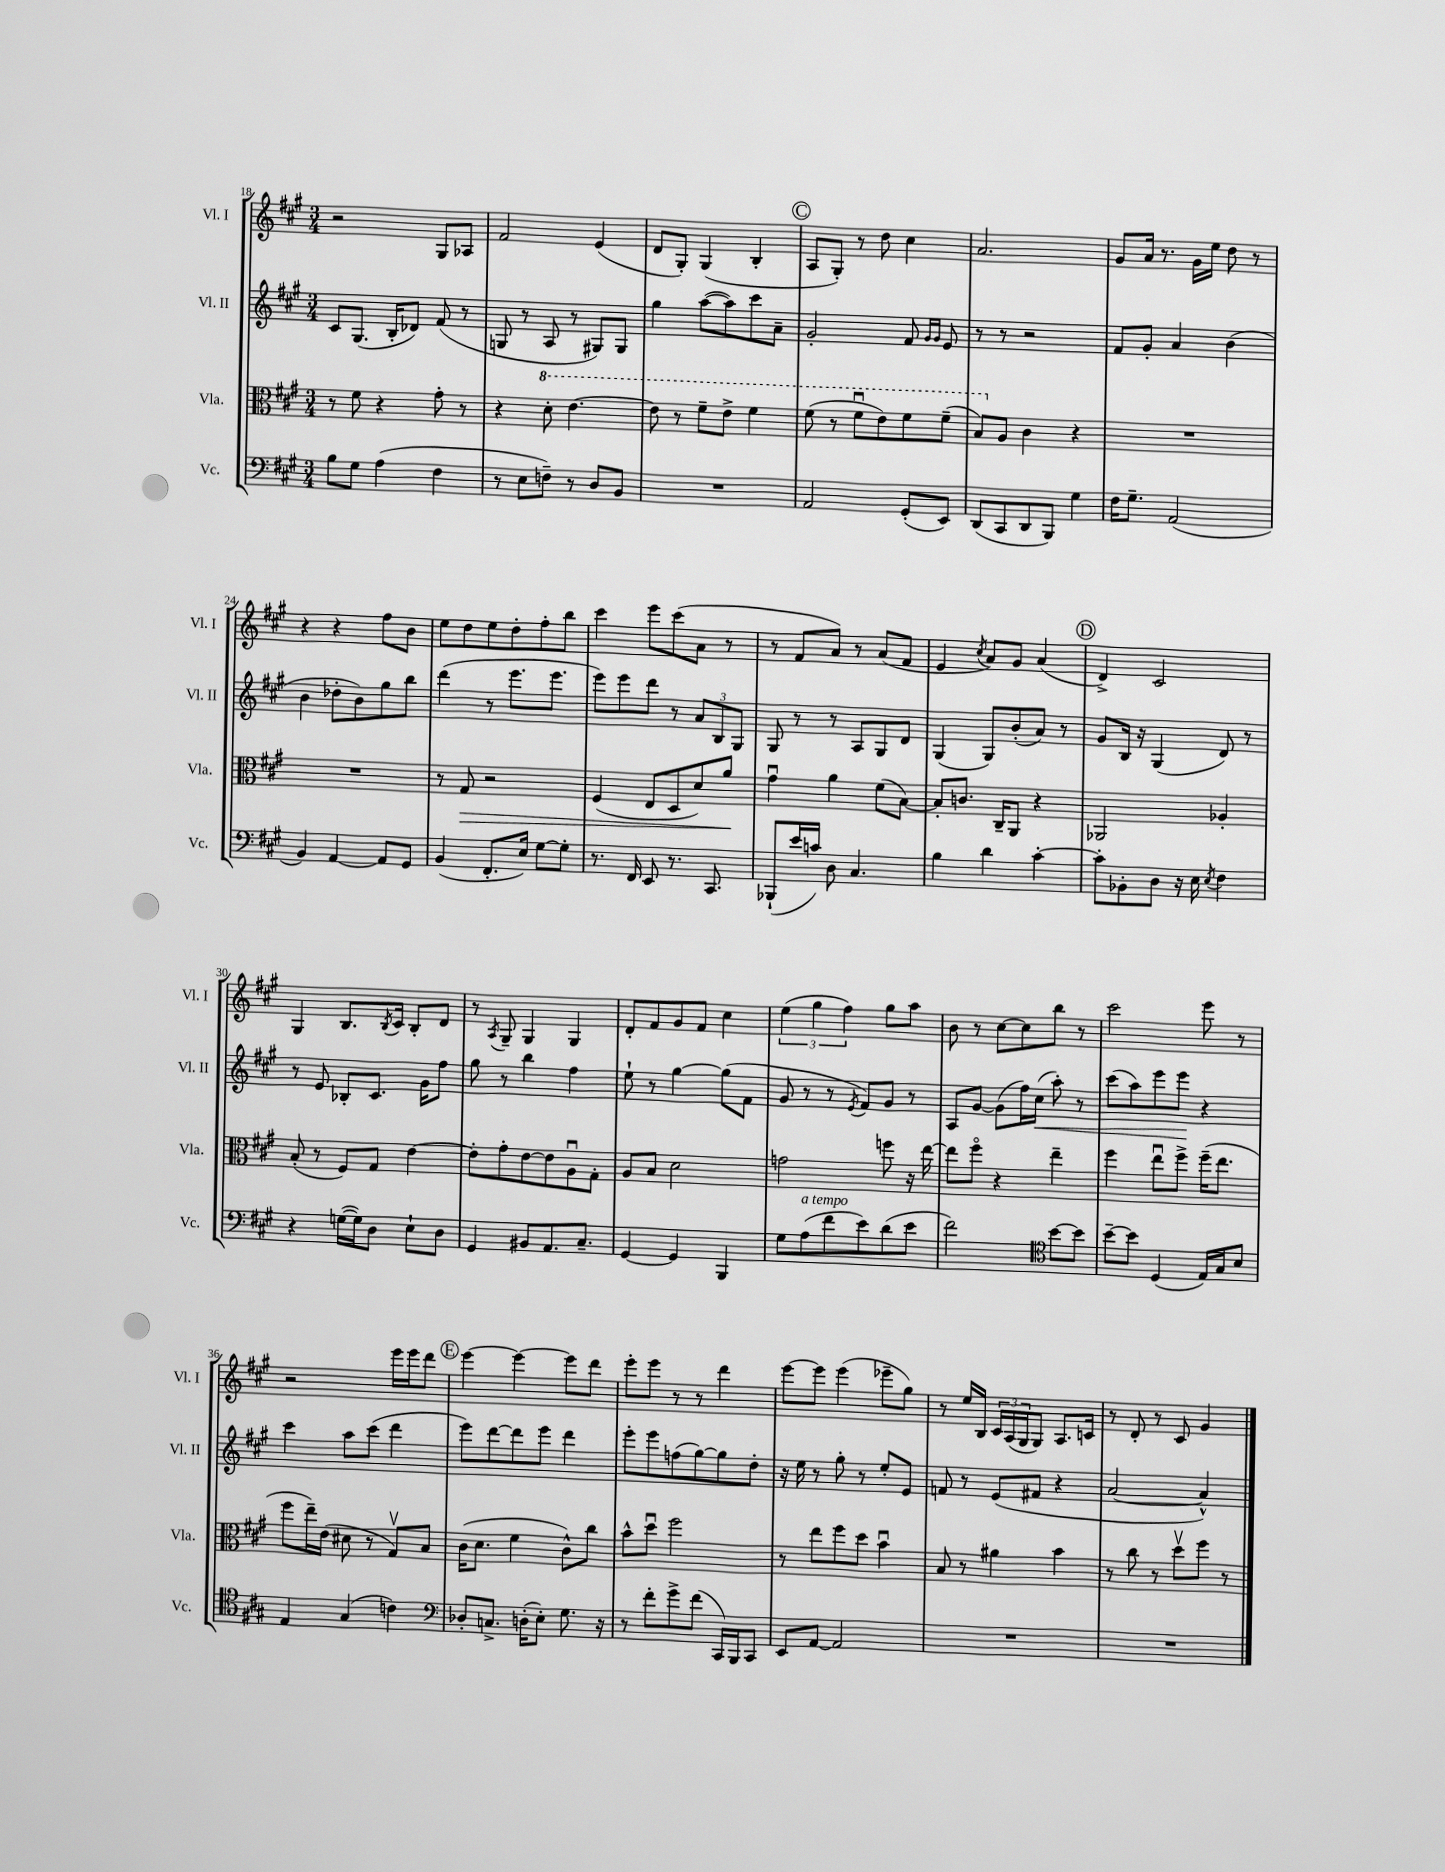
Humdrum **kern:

**kern	**kern	**dynam	**kern	**dynam	**kern
*part4	*part3	*part3	*part2	*part2	*part1
*staff4	*staff3	*staff3	*staff2	*staff2	*staff1
*I"Vc.	*I"Vla.	*	*I"Vl. II	*	*I"Vl. I
*I'Vc.	*I'Vla.	*	*I'Vl. II	*	*I'Vl. I
*clefF4	*clefC3	*	*clefG2	*	*clefG2
*k[f#c#g#]	*k[f#c#g#]	*	*k[f#c#g#]	*	*k[f#c#g#]
*M3/4	*M3/4	*	*M3/4	*	*M3/4
=18	=18	=18	=18	=18	=18
8B\L	8r	.	8c#/L	.	2r
8G#\J	8f#\	.	(8.G#/J	.	.
(4A\	4r	.	.	.	.
.	.	.	16B'/KL	.	.
.	.	.	8d-X/J)	.	.
4F#\	8g#'\	.	(8f#/	.	8G#/L
.	8r	.	8r	.	8A-X/J
=19	=19	=19	=19	=19	=19
8r	4r	.	8Gn/	.	2f#/
8E\L	.	.	8r	.	.
*	*8va	*	*	*	*
8Fn~\J)	8dd'\	.	8A/	.	.
8r	[4.ee\	.	8r	.	.
8D/L	.	.	8G#X/L)	.	(4e/
8BB/J	.	.	8G#/J	.	.
=20	=20	=20	=20	=20	=20
2.r	8ee\]	.	4gg#\	.	8d/L
.	8r	.	.	.	8G#'/J)
.	8ff#~\L	.	([8aa\L	.	(4G#/
.	8ee^\J	.	8aa\])	.	.
.	4ff#\	.	8ccc#\	.	4B'/
.	.	.	8a~\J	.	.
!!LO:REH:place=s1:t=C
=21	=21	=21	=21	=21	=21
2AA/	(8ff#\	.	2g#'/	.	8A/L
.	8r	.	.	.	8G#'/J)
.	8ff#u\L	.	.	.	8r
.	8ee\)	.	.	.	8dd\
(8GG#'/L	8ff#\	.	8f#/	.	4cc#\
.	.	.	16qqg#/LL	.	.
.	.	.	16qqg#/JJ	.	.
8EE/J)	(8ff#~\J	.	8e/	.	.
=22	=22	=22	=22	=22	=22
(8DD/L	8b/L)	.	8r	.	2.a/
*	*X8va	*	*	*	*
8CC#/	8A/J	.	8r	.	.
8DD/	4c#\	.	2r	.	.
8BBB/J)	.	.	.	.	.
4G#\	4r	.	.	.	.
=23	=23	=23	=23	=23	=23
16F#\KL	2.r	.	8f#/L	.	8g#/L
8.G#~\J	.	.	.	.	.
.	.	.	8g#'/J	.	16a/Jk
.	.	.	.	.	8.r
(2AA/	.	.	4a/	.	.
.	.	.	.	.	16g#\LL
.	.	.	.	.	16ee\JJ
.	.	.	(4b\	.	8dd\
.	.	.	.	.	8r
!!LO:LB:g=z
=24	=24	=24	=24	=24	=24
4BB/)	2.r	.	4b\	.	4r
[4AA/	.	.	8dd-X'\L	.	4r
.	.	.	8b\)	.	.
8AA/L]	.	.	8gg#\	.	8ff#\L
8GG#/J	.	.	8bb\J	.	8b\J
=25	=25	=25	=25	=25	=25
(4BB/	8r	.	(4ddd\	.	8ee\L
!	!	!LO:HP:b	!	!	!
.	8G#/	>	.	.	8dd\
8.FF#'/L	2r	.	8r	.	8ee\
.	.	.	8.eee\L	.	8dd'\
16E/Jk)	.	.	.	.	.
[8G#\L	.	.	.	.	8ff#'\
.	.	.	8.eee\J	.	.
8G#'\J]	.	.	.	.	8bb\J
=26	=26	=26	=26	=26	=26
8.r	(4F#/	.	8eee\L)	.	4ccc#\
.	.	.	8eee\	.	.
16FF#/	.	.	.	.	.
8EE/	8E/L	.	8ddd\J	.	8eee\L
8.r	8D/	.	8r	.	(8ccc#\
.	8d/)	.	12a/L	.	8a\J
8.CC#/	.	.	.	.	.
.	.	.	12B/	.	.
.	8a/J	.	.	.	8r
.	.	.	12G#/J	.	.
.	.	]	.	.	.
=27	=27	=27	=27	=27	=27
(8BBB-X`/L	4g#u\	.	8G#/	.	8r
16e/L	.	.	8r	.	8f#/L
16cn/JJ)	.	.	.	.	.
8D\	4a\	.	8r	.	8a/J)
4.C#/	.	.	8A/L	.	8r
.	(8f#\L	.	8G#/	.	(8a/L
.	[8B\J)	.	8d/J	.	8f#/J
=28	=28	=28	=28	=28	=28
4B\	8B'/L]	.	(4G#/	.	4e/
.	8.cn/J	.	.	.	.
.	.	.	.	.	8qcc#/
4d\	.	.	8G#/L)	.	8a/L)
.	16C#~/KL	.	.	.	.
.	8AA/J	.	(8b'/	.	8g#/J
[4c#'\	4r	.	8a/J)	.	(4a/
.	.	.	8r	.	.
!!LO:REH:place=s1:t=D
=29	=29	=29	=29	=29	=29
8c#'\L]	2AA-X/	.	8g#/L	.	4d^/)
8BB-X'\	.	.	16B/Jk	.	.
.	.	.	16r	.	.
8D\J	.	.	(4G#/	.	2c#/
16r	.	.	.	.	.
16E\	.	.	.	.	.
8qE/	.	.	.	.	.
4F#\	4A-X'/	.	8d/)	.	.
.	.	.	8r	.	.
!!LO:LB:g=z
=30	=30	=30	=30	=30	=30
4r	(8B'/	.	8r	.	4G#/
.	8r	.	8e/	.	.
([16Gn\LL	8F#/L)	.	8B-X'/L	.	8.B/L
16G\J])	.	.	.	.	.
8D\J	8G#/J	.	8.c#/J	.	.
.	.	.	.	.	8qB/
.	.	.	.	.	16c#/Jk
8E`\L	[4e\	.	.	.	8B'/L
.	.	.	16g#\KL	.	.
8D\J	.	.	8ff#\J	.	8d/J
=31	=31	=31	=31	=31	=31
4GG#/	8e'\L]	.	8gg#\	.	8r
.	.	.	.	.	8qA/
.	8g#'\	.	8r	.	8G#~/
8BB#X/L	[8e\	.	4bb\	.	4G#/
8.AA/	8e\]	.	.	.	.
.	8Au\	.	4ff#\	.	4G#/
8.C#~/J	.	.	.	.	.
.	8G#'\J	.	.	.	.
=32	=32	=32	=32	=32	=32
[4GG#/	8A/L	.	8ee`\	.	8d'/L
.	8B/J	.	8r	.	8f#/
4GG#/]	2d\	.	[4gg#\	.	8g#/
.	.	.	.	.	8f#/J
4BBB/	.	.	(8gg#\L]	.	4cc#\
.	.	.	8f#\J	.	.
=33	=33	=33	=33	=33	=33
8G#\L	2gn\	.	8g#/	.	(6ee\
!LO:TX:a:i:t=a tempo	!	!	!	!	!
(8A\	.	.	8r	.	.
.	.	.	.	.	6gg#\
8f#\	.	.	8r	.	.
.	.	.	.	.	6ff#\)
.	.	.	8qe/	.	.
8e\)	.	.	8f#/L)	.	.
(8d\	8ffn\	.	8g#/J	.	8gg#\L
8e\J	16r	.	8r	.	8aa\J
.	[16ee\	.	.	.	.
=34	=34	=34	=34	=34	=34
2f#\)	8ee\L]	.	8A/L	.	8b\
.	8ff#\J	.	[8g#/J	.	8r
.	4r	.	(8g#\L]	.	[8cc#\L
.	.	.	16ff#\L)	.	8cc#\]
!	!	!	!	!LO:HP:b	!
.	.	.	(16cc#\JJ	<	.
*clefC4	*	*	*	*	*
[8b\L	4ee~\	.	8aa'\)	.	8bb\J
8b\J]	.	.	8r	.	8r
=35	=35	=35	=35	=35	=35
[8b~\L	4ff#\	.	(8ccc#\L	.	2ccc#\
8b\J]	.	.	8aa\)	.	.
(4D/	8eeu\L	.	8eee\	.	.
.	8ff#^\J	.	8eee\J	.	.
16E/LL)	(16ff#~\KL	.	4r	[	8eee\
16G#/J	8.ee\J	.	.	.	.
8B/J	.	.	.	.	8r
!!LO:LB:g=z
=36	=36	=36	=36	=36	=36
4E/	8ff#\L	.	4ccc#\	.	2r
.	16ee~\L)	.	.	.	.
.	(16e\JJ	.	.	.	.
(4G#/	8d#X\	.	8aa\L	.	.
.	8r	.	(8ccc#\J	.	.
4cn\)	8G#v/L)	.	4ddd\	.	16eee\LL
.	.	.	.	.	16eee\J
.	8B/J	.	.	.	8ddd\J
!!LO:REH:place=s1:t=E
=37	=37	=37	=37	=37	=37
*clefF4	*	*	*	*	*
8D-X'/L	(16c#\KL	.	8eee\L)	.	[4eee\
.	8.d\J	.	.	.	.
8.Cn^/J	.	.	[8ddd\	.	.
.	4f#\	.	8ddd\]	.	4eee\_
(16Dn'\KL	.	.	.	.	.
8E'\J)	.	.	8eee\J	.	.
8.G#\	8c#^^\L)	.	4ddd\	.	8eee\L]
.	8cc#\J	.	.	.	8ddd\J
16r	.	.	.	.	.
=38	=38	=38	=38	=38	=38
8r	8b^^\L	.	8eee'\L	.	8eee'\L
8f#'\L	8ddu\J	.	8eee\	.	8eee\J
8g#^\	2ff#\	.	(8ffn\	.	8r
(8f#\J	.	.	[8gg#\)	.	8r
16CC#/LL)	.	.	8gg#\]	.	4ddd\
16BBB/J	.	.	.	.	.
8CC#/J	.	.	8dd'\J	.	.
=39	=39	=39	=39	=39	=39
8EE/L	8r	.	16r	.	[8eee\L
.	.	.	16ee\	.	.
[8AA/J	8ee\L	.	8r	.	8eee\J]
2AA/]	8ff#\	.	8gg#'\	.	(4eee\
.	8dd\J	.	8r	.	.
.	4bu\	.	8ee'/L	.	8eee-X~\L
.	.	.	8e/J	.	8gg#\J)
=40	=40	=40	=40	=40	=40
2.r	8B/	.	8fn/	.	8r
.	8r	.	8r	.	16ee/LL
.	.	.	.	.	16B/JJ
.	4a#X\	.	(8e/L	.	24c#/LL
.	.	.	.	.	(24A/
.	.	.	.	.	24G#/J
.	.	.	8f#X/J	.	8G#/J)
.	4b\	.	4r	.	8.A/L
.	.	.	.	.	16cn/Jk
=41	=41	=41	=41	=41	=41
2.r	8r	.	[2a/	.	8r
.	8cc#\	.	.	.	8d'/
.	8r	.	.	.	8r
.	8ddv\L	.	.	.	8c#/
.	8ff#\J	.	4a^^/])	.	4g#/
.	8r	.	.	.	.
==	==	==	==	==	==
*-	*-	*-	*-	*-	*-
